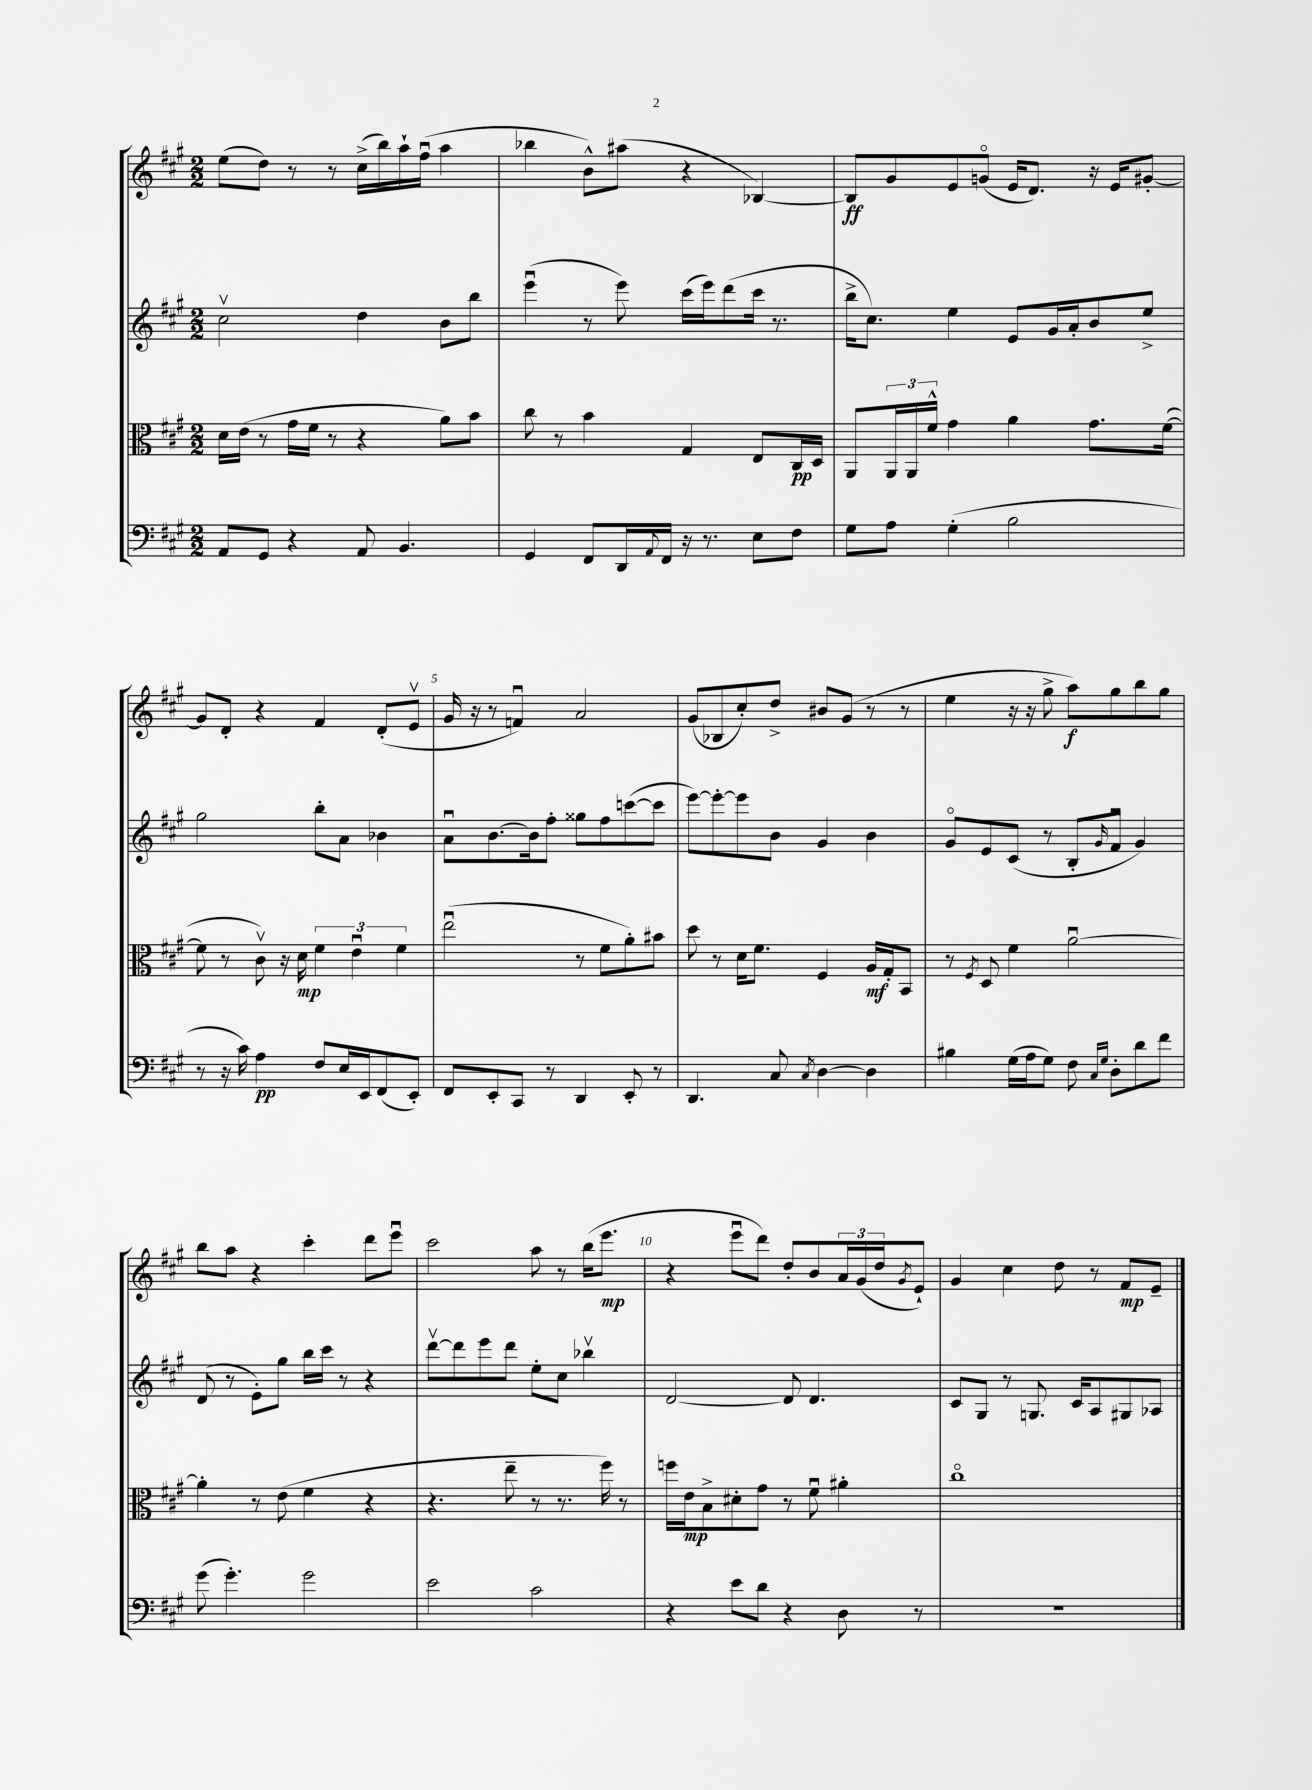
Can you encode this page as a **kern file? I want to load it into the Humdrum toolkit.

**kern	**kern	**kern	**kern
*staff4	*staff3	*staff2	*staff1
*clefF4	*clefC3	*clefG2	*clefG2
*k[f#c#g#]	*k[f#c#g#]	*k[f#c#g#]	*k[f#c#g#]
*M2/2	*M2/2	*M2/2	*M2/2
8AA/L	16d\LL	2cc#v\	(8ee\L
.	(16e\JJ	.	.
8GG#/J	8r	.	8dd\J)
4r	16g#\LL	.	8r
.	16f#\JJ	.	.
.	8r	.	8r
8AA/	4r	4dd\	(16cc#^\LL
.	.	.	16bb\)
4.BB/	.	.	16aa`\
.	.	.	(16ff#u\JJ
.	8a\L)	8b\L	4aa\
.	8b\J	8bb\J	.
=	=	=	=
4GG#/	8cc#\	(4eeeu\	4bb-\
.	8r	.	.
8FF#/L	4b\	8r	8b^^\L)
16DD/L	.	8eee\)	(8aa#\J
8qqAA/	.	.	.
16FF#/JJ	.	.	.
16r	4G#/	(16ccc#\LL	4r
8.r	.	16eee\J)	.
.	.	(8ddd\	.
8E\L	8E/L	16ccc#\Jk	[4B-/)
.	.	8.r	.
8F#\J	16C#/L	.	.
.	16D/JJ	.	.
=	=	=	=
8G#\L	8AA/L	16bb^\LK	8B-/]L
.	.	8.cc#\J)	.
8A\J	24AA/L	.	8g#/
.	24AA/	.	.
.	24f#^^/JJ	.	.
(4G#'\	4g#\	4ee\	8e/
.	.	.	(8go/J
2B\	4a\	8e/L	16e/LK
.	.	.	8.d/J)
.	.	16g#/L	.
.	.	16a'/J	.
.	8.g#\L	8b/	16r
.	.	.	16e/LK
.	.	8ee^/J	[8g#'/J
.	([16f#\Jk	.	.
=	=	=	=
8r	8f#\]	2gg#\	8g#/]L
16r	8r	.	8d'/J
16c#\)	.	.	.
4A\	8c#v\)	.	4r
.	16r	.	.
.	16d\	.	.
8F#/L	6f#\	8bb'\L	4f#/
16E/L	.	8a\J	.
.	6eu\	.	.
16EE/J	.	.	.
(8FF#/	.	4b-\	(8d'/L
.	6f#\	.	.
8EE'/J)	.	.	8ev/J
=	=	=	=
8FF#/L	(2eeu\	8au\L	16g#/
.	.	.	16r
8EE'/	.	[8.b\	8r
8CC#/J	.	.	4fu/)
.	.	16b\]k	.
8r	.	8ff#'\J	.
4DD/	8r	8gg##\L	2a/
.	8f#\L	8ff#\	.
8EE'/	8a'\)	([8ccc\	.
8r	8b#\J	8ccc\]J	.
=	=	=	=
4.DD/	8dd\	[8eee\L)	(8g#/L
.	8r	8eee'\_	8B-/
.	16d\LK	8eee\]	8cc#'/)
.	8.f#\J	.	.
8C#/	.	8b\J	8dd^/J
8qC#/	.	.	.
[4D\	4F#/	4g#/	8b#/L
.	.	.	(8g#/J
4D\]	16A/LL	4b\	8r
.	16G#'/J	.	.
.	8BB/J	.	8r
=	=	=	=
4B#\	8r	8g#o/L	4ee\
.	8qF#/	.	.
.	8D/	8e/	.
(16G#\LL	4f#\	(8c#/J	16r
16A\J	.	.	16r
8G#\J)	.	8r	8gg#^\
8F#\	[2au\	8B'/L	8aa\L)
16qqC#/LL	.	.	.
16qqG#/JJ	.	16qqg#/	.
8D'\L	.	8f#u/J	8gg#\
8d\	.	4g#/)	8bb\
8f#\J	.	.	8gg#\J
=	=	=	=
(8g#\	4a'\]	(8d/	8bb\L
4.g#'\)	.	8r	8aa\J
.	8r	8e'\L)	4r
.	(8e\	8gg#\J	.
2g#\	4f#\	16bb\LL	4ccc#'\
.	.	16ccc#\JJ	.
.	.	8r	.
.	4r	4r	8ddd\L
.	.	.	8eeeu\J
=	=	=	=
2e\	4.r	[8dddv\L	2ccc#\
.	.	8ddd\]	.
.	.	8eee\	.
.	8ee~\	8ddd\J	.
2c#\	8r	8ee'\L	8aa\
.	8.r	8cc#\J	8r
.	.	4bb-v\	(16bb\LK
.	16ff#\)	.	8.eee\J
.	8r	.	.
=	=	=	=
4r	16ff\LL	[2d/	4r
.	16e\J	.	.
.	8B^\	.	.
8e\L	8d#'\	.	8eeeu\L
8d\J	8g#\J	.	8ddd\J)
4r	8r	8d/]	8dd'/L
.	8f#u\	4.d/	8b/
8D\	4a#'\	.	24a/L
.	.	.	(24g#/
.	.	.	24dd/J
.	.	.	8qg#/
8r	.	.	8e`/J)
=	=	=	=
1r	1cc#o	8c#/L	4g#/
.	.	8G#/J	.
.	.	8r	4cc#\
.	.	8.G/	.
.	.	.	8dd\
.	.	16c#/LK	.
.	.	8A/	8r
.	.	8G#/	8f#/L
.	.	8A-/J	8e~/J
==	==	==	==
*-	*-	*-	*-
